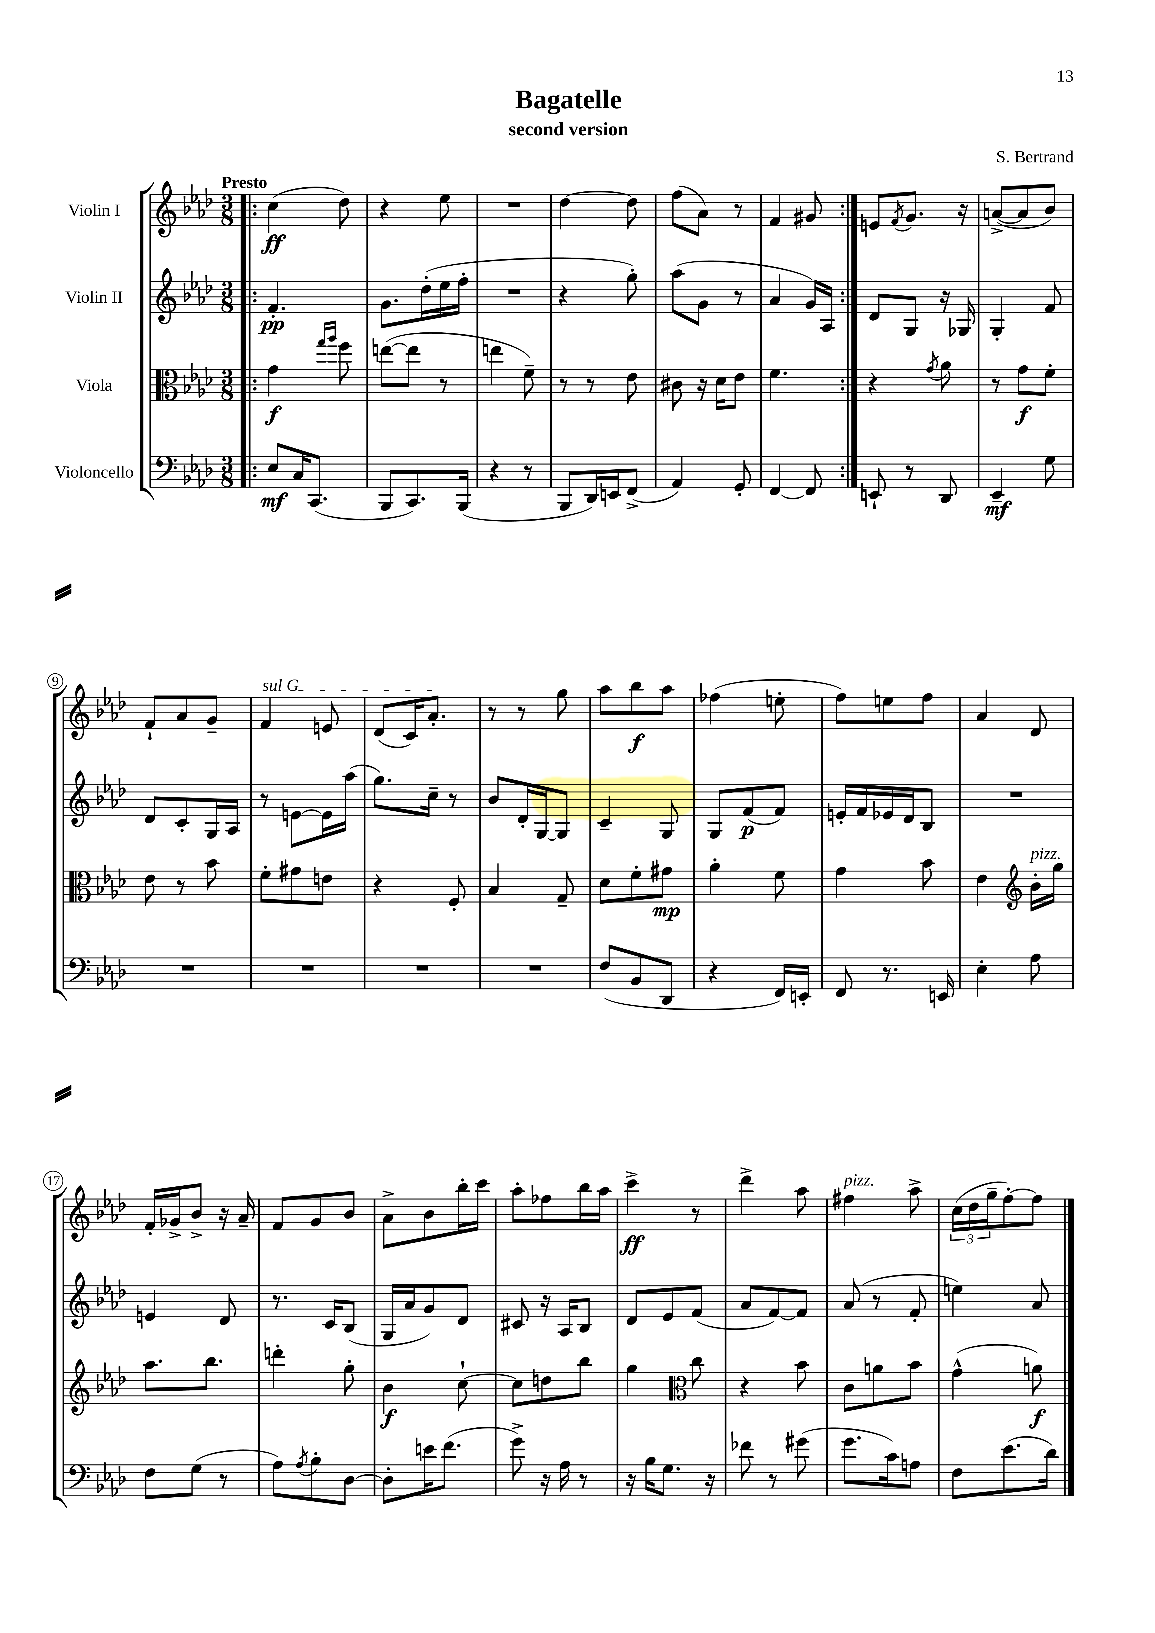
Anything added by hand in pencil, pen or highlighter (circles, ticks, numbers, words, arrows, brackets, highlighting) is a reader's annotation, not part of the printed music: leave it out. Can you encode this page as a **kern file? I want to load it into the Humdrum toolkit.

**kern	**dynam	**kern	**dynam	**kern	**dynam	**kern	**dynam
*part4	*part4	*part3	*part3	*part2	*part2	*part1	*part1
*staff4	*staff4	*staff3	*staff3	*staff2	*staff2	*staff1	*staff1
*I"Violoncello	*	*I"Viola	*	*I"Violin II	*	*I"Violin I	*
*clefF4	*	*clefC3	*	*clefG2	*	*clefG2	*
*k[b-e-a-d-]	*	*k[b-e-a-d-]	*	*k[b-e-a-d-]	*	*k[b-e-a-d-]	*
*M3/8	*	*M3/8	*	*M3/8	*	*M3/8	*
=1!|:	=1!|:	=1!|:	=1!|:	=1!|:	=1!|:	=1!|:	=1!|:
!	!	!	!	!	!	!LO:TX:a:B:t=Presto	!
8E-/L	mf	4g\	f	4.f'/	pp	(4cc\	ff
16C/K	.	.	.	.	.	.	.
(8.CC/J	.	.	.	.	.	.	.
.	.	16qqgg/LL	.	.	.	.	.
.	.	16qqaa-/JJ	.	.	.	.	.
.	.	8ff\	.	.	.	8dd-\)	.
=2	=2	=2	=2	=2	=2	=2	=2
8BBB-/L	.	([8een\L	.	8.g\L	.	4r	.
8.CC/)	.	8ee\J]	.	.	.	.	.
.	.	.	.	(16dd-'\L	.	.	.
.	.	8r	.	16ee-\	.	8ee-\	.
(16BBB-/Jk	.	.	.	16ff'\JJ	.	.	.
=3	=3	=3	=3	=3	=3	=3	=3
4r	.	4een\	.	4.r	.	4.r	.
8r	.	8f~\)	.	.	.	.	.
=4	=4	=4	=4	=4	=4	=4	=4
8BBB-/L	.	8r	.	4r	.	[4dd-\	.
16DD-/L)	.	8r	.	.	.	.	.
16EEn/J	.	.	.	.	.	.	.
(8FF^/J	.	8e-\	.	8gg'\)	.	8dd-\]	.
=5	=5	=5	=5	=5	=5	=5	=5
4AA-/)	.	8c#X\	.	(8aa-\L	.	(8ff\L	.
.	.	16r	.	8g\J	.	8a-\J)	.
.	.	16d-\KL	.	.	.	.	.
8GG'/	.	8e-\J	.	8r	.	8r	.
=6	=6	=6	=6	=6	=6	=6	=6
[4FF/	.	4.f\	.	4a-/	.	4f/	.
8FF/]	.	.	.	16g/LL)	.	8g#X/	.
.	.	.	.	16A-/JJ	.	.	.
=7:|!	=7:|!	=7:|!	=7:|!	=7:|!	=7:|!	=7:|!	=7:|!
8EEn`/	.	4r	.	8d-/L	.	8en/L	.
.	.	.	.	.	.	8qf/	.
8r	.	.	.	8G/J	.	8.g/J	.
.	.	8qg/	.	.	.	.	.
8DD-/	.	8a-\	.	16r	.	.	.
.	.	.	.	16G-X/	.	16r	.
=8	=8	=8	=8	=8	=8	=8	=8
4EE-~/	mf	8r	.	4G'/	.	([8an^/L	.
.	.	8g\L	f	.	.	8a/]	.
8G\	.	8f'\J	.	8f/	.	8b-/J)	.
!!LO:LB:g=z
=9	=9	=9	=9	=9	=9	=9	=9
4.r	.	8e-\	.	8d-/L	.	8f`/L	.
.	.	8r	.	8c'/	.	8a-/	.
.	.	8b-\	.	16G/L	.	8g~/J	.
.	.	.	.	16A-/JJ	.	.	.
=10	=10	=10	=10	=10	=10	=10	=10
!	!	!	!	!	!	!LO:TX:a:i:t=sul G	!
4.r	.	8f'\L	.	8r	.	4f/	.
.	.	8g#X\	.	[8en\L	.	.	.
.	.	8en\J	.	16e\L]	.	8en/	.
.	.	.	.	(16aa-\JJ	.	.	.
=11	=11	=11	=11	=11	=11	=11	=11
4.r	.	4r	.	8.gg\L)	.	(8d-/L	.
.	.	.	.	.	.	16c/K)	.
.	.	.	.	16cc~\Jk	.	8.a-'/J	.
.	.	8F'/	.	8r	.	.	.
=12	=12	=12	=12	=12	=12	=12	=12
4.r	.	4B-/	.	8b-/L	.	8r	.
.	.	.	.	16d-'/L	.	8r	.
.	.	.	.	[16G/J	.	.	.
.	.	8G~/	.	8G/J]	.	8gg\	.
=13	=13	=13	=13	=13	=13	=13	=13
(8F/L	.	8d-\L	.	4c~/	.	8aa-\L	.
8BB-/	.	8f'\	.	.	.	8bb-\	f
8DD-/J	.	8g#X\J	mp	8G/	.	8aa-\J	.
=14	=14	=14	=14	=14	=14	=14	=14
4r	.	4a-'\	.	8G/L	.	(4ff-X\	.
.	.	.	.	(8f/	p	.	.
16FF/LL)	.	8f\	.	8f/J)	.	8een'\	.
16EEn'/JJ	.	.	.	.	.	.	.
=15	=15	=15	=15	=15	=15	=15	=15
8FF/	.	4g\	.	16en'/LL	.	8ff\L)	.
.	.	.	.	16f/	.	.	.
8.r	.	.	.	16e-X/	.	8een\	.
.	.	.	.	16d-/J	.	.	.
.	.	8b-\	.	8B-/J	.	8ff\J	.
16EEn/	.	.	.	.	.	.	.
=16	=16	=16	=16	=16	=16	=16	=16
4E-'\	.	4e-\	.	4.r	.	4a-/	.
*	*	*clefG2	*	*	*	*	*
!	!	!LO:TX:a:i:t=pizz.	!	!	!	!	!
8A-\	.	16b-'\LL	.	.	.	8d-/	.
.	.	16gg\JJ	.	.	.	.	.
!!LO:LB:g=z
=17	=17	=17	=17	=17	=17	=17	=17
8F\L	.	8.aa-\L	.	4en/	.	16f'/LL	.
.	.	.	.	.	.	16g-X^/J	.
(8G\J	.	.	.	.	.	8b-^/J	.
.	.	8.bb-\J	.	.	.	.	.
8r	.	.	.	8d-/	.	16r	.
.	.	.	.	.	.	16a-~/	.
=18	=18	=18	=18	=18	=18	=18	=18
8A-\L)	.	4dddn'\	.	8.r	.	8f/L	.
8qA-/	.	.	.	.	.	.	.
8B-'\	.	.	.	.	.	8g/	.
.	.	.	.	16c/KL	.	.	.
[8D-\J	.	8gg'\	.	(8B-/J	.	8b-/J	.
=19	=19	=19	=19	=19	=19	=19	=19
8D-'\L]	.	4b-\	f	16G/LL	.	8a-^\L	.
.	.	.	.	16a-/J	.	.	.
16en\K	.	.	.	8g/)	.	8b-\	.
(8.f\J	.	.	.	.	.	.	.
.	.	[8cc`\	.	8d-/J	.	16bb-'\L	.
.	.	.	.	.	.	16ccc\JJ	.
=20	=20	=20	=20	=20	=20	=20	=20
8g^\)	.	8cc\L]	.	8c#X/	.	8aa-'\L	.
16r	.	8ddn\	.	16r	.	8ff-X\	.
16A-\	.	.	.	16A-/KL	.	.	.
8r	.	8bb-\J	.	8B-/J	.	16bb-\L	.
.	.	.	.	.	.	16aa-\JJ	.
=21	=21	=21	=21	=21	=21	=21	=21
16r	.	4gg\	.	8d-/L	.	4ccc^\	ff
16B-\KL	.	.	.	.	.	.	.
8.G\J	.	.	.	8e-/	.	.	.
*	*	*clefC3	*	*	*	*	*
.	.	8cc\	.	(8f/J	.	8r	.
16r	.	.	.	.	.	.	.
=22	=22	=22	=22	=22	=22	=22	=22
8f-X\	.	4r	.	8a-/L	.	4ddd-^\	.
8r	.	.	.	[8f/)	.	.	.
(8g#X\	.	8b-\	.	8f/J]	.	8aa-\	.
=23	=23	=23	=23	=23	=23	=23	=23
!	!	!	!	!	!	!LO:TX:a:i:t=pizz.	!
8.g\L	.	8c\L	.	(8a-/	.	4ff#X\	.
.	.	8an\	.	8r	.	.	.
16c\k)	.	.	.	.	.	.	.
8An\J	.	8b-\J	.	8f'/	.	8aa-^\	.
=24	=24	=24	=24	=24	=24	=24	=24
8F\L	.	(4g^^\	.	4een\)	.	(24cc\LL	.
.	.	.	.	.	.	24dd-\	.
.	.	.	.	.	.	24gg~\J	.
(8.e-\	.	.	.	.	.	[8ff'\)	.
.	.	8an\)	f	8a-/	.	8ff\J]	.
16d-\Jk)	.	.	.	.	.	.	.
==	==	==	==	==	==	==	==
*-	*-	*-	*-	*-	*-	*-	*-
